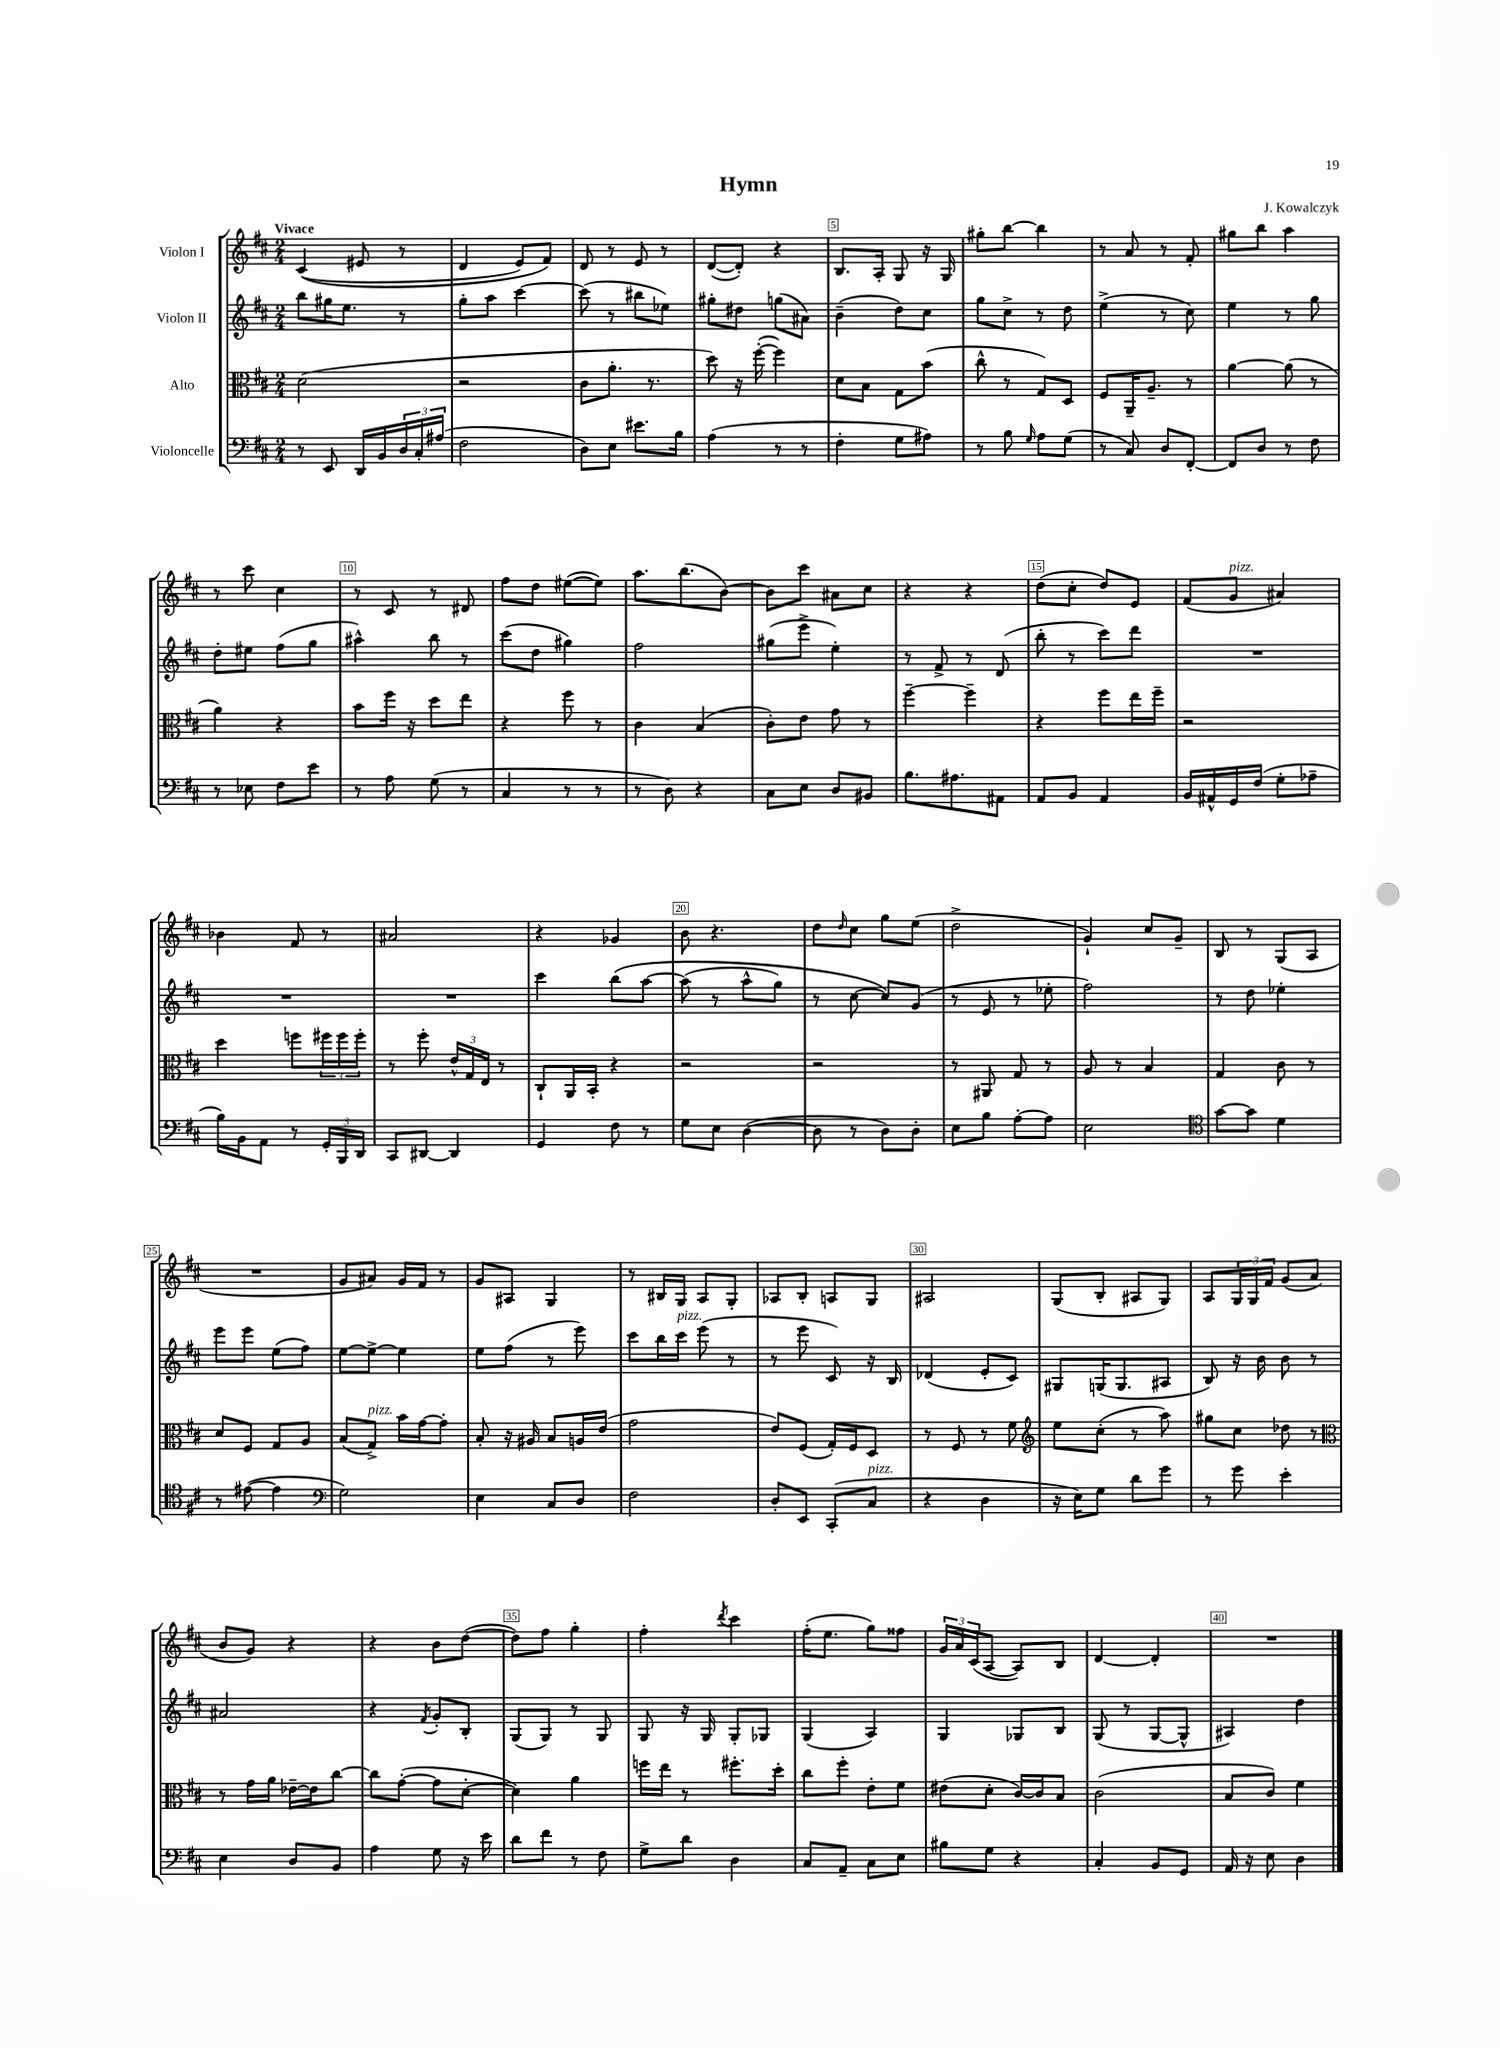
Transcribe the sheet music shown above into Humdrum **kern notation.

**kern	**kern	**kern	**kern
*staff4	*staff3	*staff2	*staff1
*clefF4	*clefC3	*clefG2	*clefG2
*k[f#c#]	*k[f#c#]	*k[f#c#]	*k[f#c#]
*M2/4	*M2/4	*M2/4	*M2/4
8r	(2d	8bb	&((4c#
8EE	.	16gg#	.
.	.	8.ee	.
16DD	.	.	8e#
16BB	.	.	.
24D	.	8r	8r
24C#'	.	.	.
(24A#	.	.	.
=	=	=	=
2F#	2r	8gg'	4d
.	.	8aa	.
.	.	[4ccc#	8e)
.	.	.	8f#&)
=	=	=	=
8D)	8c#	(8ccc#]	8d
8E	8.a'	8r	8r
8.e#	.	8bb#	8e
.	8.r	.	.
.	.	8ee-)	8r
16B	.	.	.
=	=	=	=
(4A	8dd)	8gg#'	([8d
.	16r	8dd#	8d'])
.	([16ff#'	.	.
8r	4ff#])	(8gg	4r
8r	.	8a#)	.
=	=	=	=
4F#'	8d	(4b~	8.B
.	8B	.	.
.	.	.	16A'
8G	8G	8dd)	8G
8A#)	(8b	8cc#	16r
.	.	.	16G
=	=	=	=
8r	8cc#^^	8gg	8gg#'
8B	8r	8cc#^	[8bb
16qqG	.	.	.
8A	8G)	8r	4bb]
(8G	8D	8dd	.
=	=	=	=
8r	8F#	(4ee^	8r
8C#)	16AA~	.	8a
.	8.A~	.	.
8D	.	8r	8r
[8FF#'	8r	8cc#)	8f#'
=	=	=	=
8FF#]	[4a	4ee	8gg#
8D	.	.	8bb
8r	(8a]	8r	4aa
8F#	8r	8gg	.
=	=	=	=
8r	4a)	8dd'	8r
8E-	.	8ee#	8ccc#
8F#	4r	(8ff#	4cc#
8e	.	8gg	.
=	=	=	=
8r	8b	4aa#^^)	8r
8A	16ff#	.	8c#
.	16r	.	.
(8G	8dd	8bb	8r
8r	8ee	8r	8d#
=	=	=	=
4C#	4r	(8ccc#	8ff#
.	.	8dd	8dd
8r	8ff#	4gg#)	([8ee#
8r	8r	.	8ee#])
=	=	=	=
8r	4c#	2ff#	8.aa
8D)	.	.	.
.	.	.	(8.bb
4r	(4B	.	.
.	.	.	[8b)
=	=	=	=
8C#	8c#')	(8gg#	8b]
8E	8e	8eee^	8ccc#
8D	8g	4ee')	8a#
8BB#	8r	.	8cc#
=	=	=	=
8.B	[4ff#~	8r	4r
.	.	8f#^	.
8.A#	.	.	.
.	4ff#~]	8r	4r
8AA#	.	(8d	.
=	=	=	=
8AA	4r	8bb'	(8dd
8BB	.	8r	8cc#'
4AA	8ff#	8ccc#)	8dd)
.	16ee	8ddd	8e
.	16ff#~	.	.
=	=	=	=
16BB	2r	2r	(8f#
16AA#^^	.	.	.
16GG	.	.	8g
(16F#	.	.	.
8G'	.	.	4a#)
8A-~	.	.	.
=	=	=	=
16B)	4dd	2r	4b-
16BB	.	.	.
8AA	.	.	.
8r	8ff	.	8f#
24GG'	24ff#	.	8r
24BBB	24ff#	.	.
24DD	24ff#'	.	.
=	=	=	=
8CC#	8r	2r	2a#
[8DD#	8ff#'	.	.
4DD#]	24e^^	.	.
.	24G	.	.
.	24E	.	.
.	8r	.	.
=	=	=	=
4GG	8C#`	4ccc#	4r
.	16AA	.	.
.	16BB'	.	.
8F#	4r	&(8bb	4g-
8r	.	[8aa	.
=	=	=	=
8G	2r	(8aa]	8b
8E	.	8r	4.r
([4D	.	8aa^^	.
.	.	8gg)	.
=	=	=	=
8D]	2r	8r	8dd
.	.	.	16qqdd
8r	.	[8cc#	8cc#
8D)	.	8cc#]&)	8gg
8D'	.	(8g	(8ee
=	=	=	=
8E	8r	8r	2dd^
8B	8AA#	8e	.
[8A'	8G	8r	.
8A]	8r	8ee-'	.
=	=	=	=
2E	8A	2ff#)	4g`)
.	8r	.	.
.	4B	.	8cc#
.	.	.	8g~
=	=	=	=
*clefC4	*	*	*
[8g	4G	8r	8B
8g]	.	8dd	8r
4d	8c#	4ee-'	(8G
.	8r	.	8A
=	=	=	=
8r	8d	8eee	2r
([8e#	8F#	8eee	.
4e#]	8G	(8ee	.
.	8A	8ff#)	.
=	=	=	=
*clefF4	*	*	*
2G)	(8B	[8ee	8g
.	8G^)	8ee^_	8a#)
.	16b	4ee]	16g
.	[16g	.	16f#
.	8g']	.	8r
=	=	=	=
4E	8B'	8ee	8g
.	16r	(8ff#	8A#
.	16A#	.	.
8C#	8B	8r	4G
8D	16A	8eee)	.
.	(16e	.	.
=	=	=	=
2F#	2g	8ccc#	8r
.	.	16bb	16B#
.	.	16ccc#	16G
.	.	(8eee	8A
.	.	8r	8G'
=	=	=	=
8D'	8e)	8r	8A-
8EE	(8F#	8eee	8B'
(8CC#'	16G')	8c#)	8A
.	16F#	.	.
8C#	8D	16r	8G
.	.	16B	.
=	=	=	=
4r	8r	(4d-	2A#
.	8F#	.	.
4D	8r	8e'	.
.	8f#	8c#)	.
=	=	=	=
*	*clefG2	*	*
16r	8ee	8G#	(8G
16E)	.	.	.
8G	(8cc#'	(16G	8B'
.	.	8.G	.
8d	8r	.	8A#
8g	8aa)	8A#	8G)
=	=	=	=
8r	8gg#	8B)	8A
8g	8cc#	16r	24G
.	.	.	24G
.	.	16b	.
.	.	.	24f#
4e'	8dd-	8b	(8g
.	8r	8r	8a
=	=	=	=
*	*clefC3	*	*
4E	8r	2a#	8b
.	16g	.	8g)
.	16a	.	.
8D	[16e-~	.	4r
.	16e-]	.	.
8BB	[8cc#	.	.
=	=	=	=
4A	8cc#]	4r	4r
.	([8g'	.	.
.	.	8qf#	.
8G	8g]	8g'	8b
16r	[8d'	8B'	([8dd
16e	.	.	.
=	=	=	=
8d	4d])	(8G	8dd])
8f#	.	8G)	8ff#
8r	4a	8r	4gg'
8F#	.	8G	.
=	=	=	=
8G^	16ff	8G	4ff#'
.	16ee	.	.
8d	8r	16r	.
.	.	16G	.
.	.	.	8qddd
4D	8.ff#'	8G'	4ccc#
.	.	8G-	.
.	16dd'	.	.
=	=	=	=
8C#	8cc#	(4G	(16ff#'
.	.	.	8.ee
8AA~	8ff#'	.	.
8C#	8e'	4A)	8gg)
8E	8f#	.	8ff##
=	=	=	=
8B#	(8e#	4G	24g
.	.	.	24a
.	.	.	(24c#
8G	8d'	.	[8A
4r	[16c#)	8G-	8A])
.	16c#]	.	.
.	8B	8B	8B
=	=	=	=
4C#'	(2c#	(8G	[4d
.	.	8r	.
8BB	.	[8G	4d']
8GG	.	8G^^]	.
=	=	=	=
16AA	8B	4A#)	2r
16r	.	.	.
8E	8c#)	.	.
4D	4f#	4dd	.
==	==	==	==
*-	*-	*-	*-
